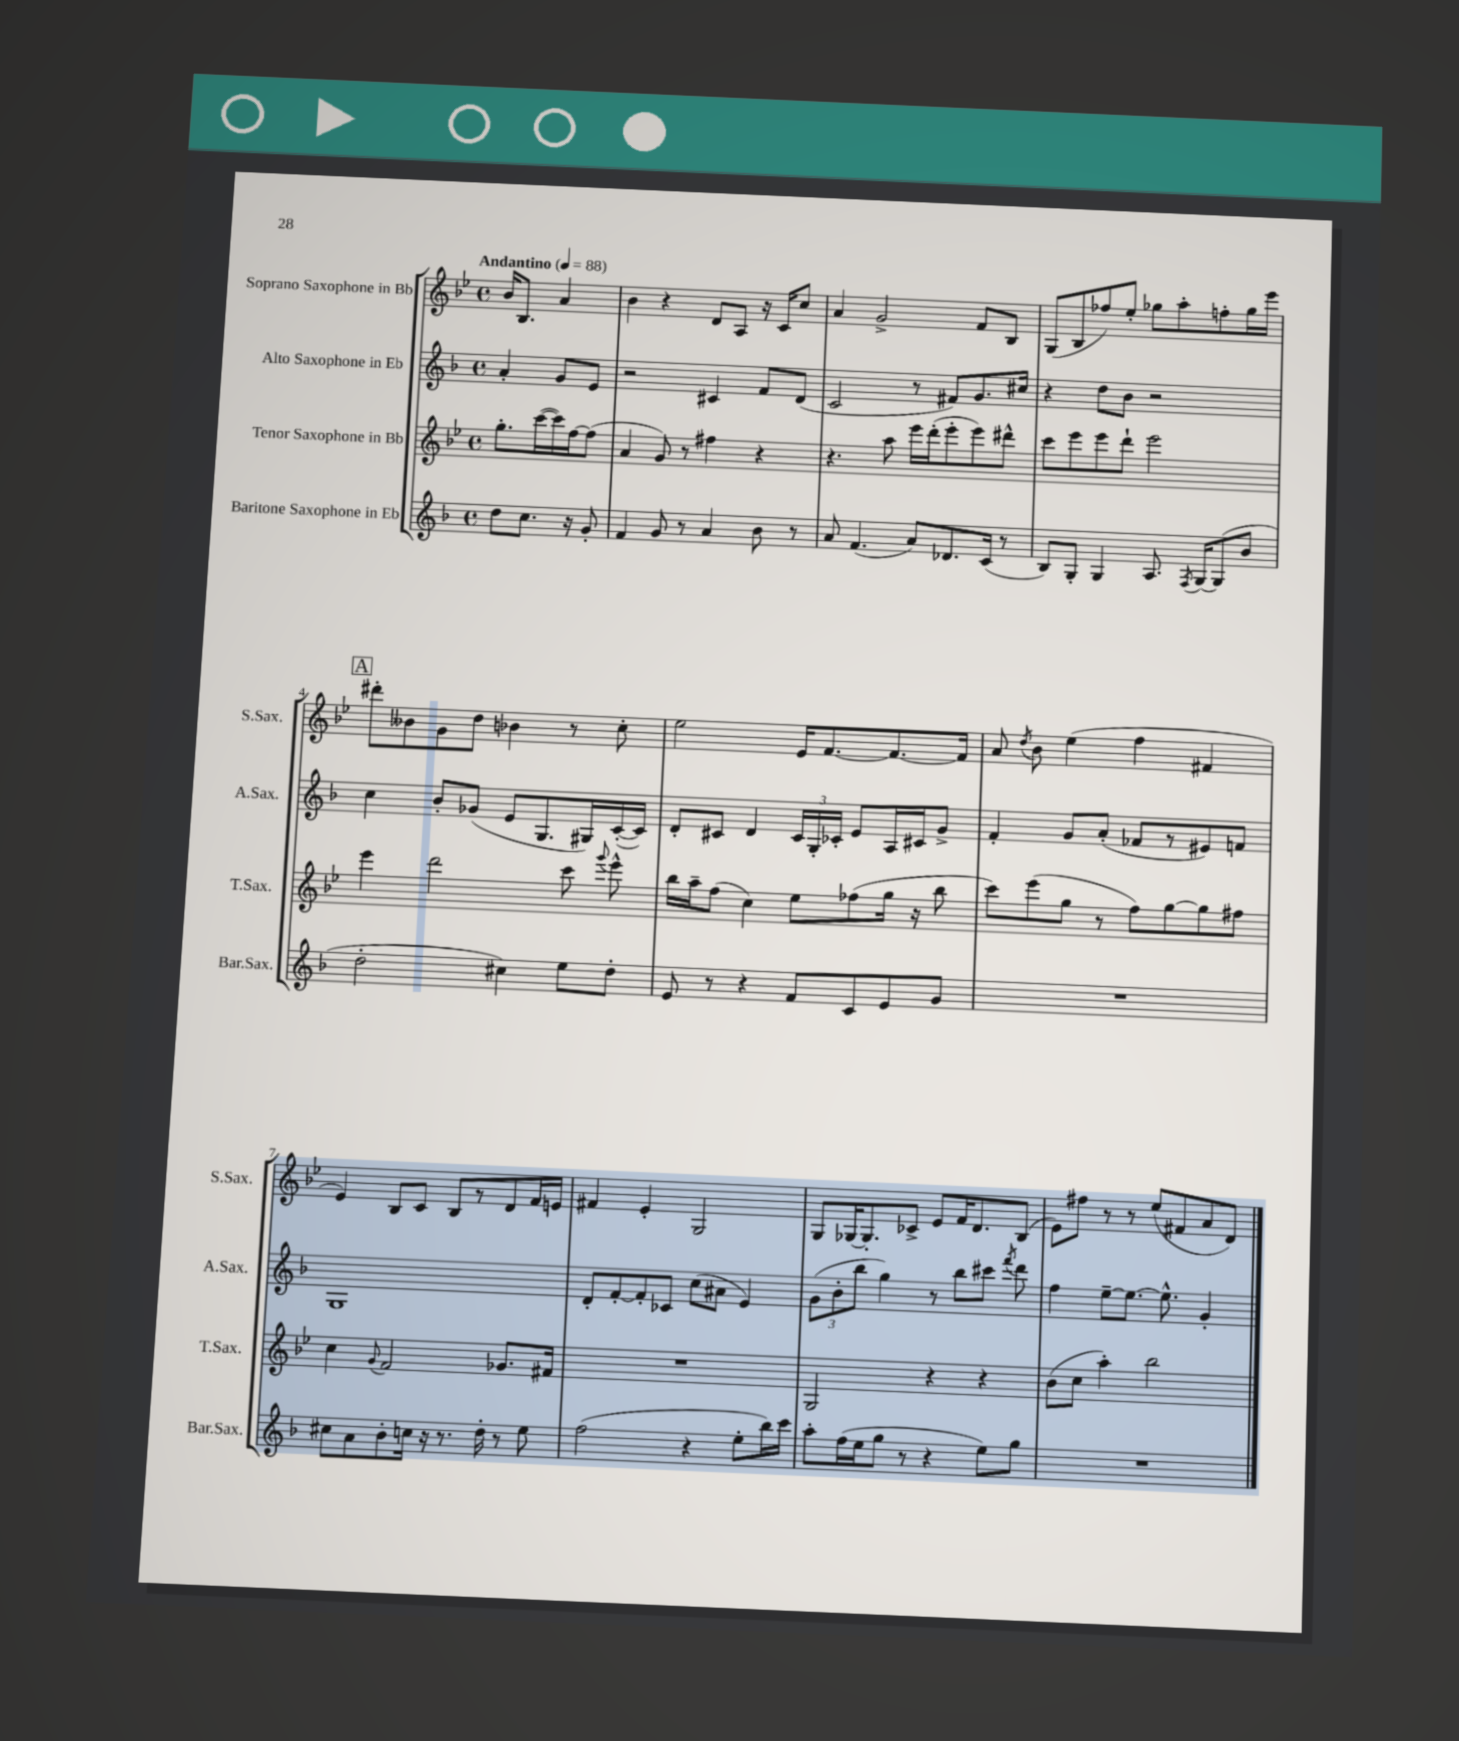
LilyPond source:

<<
\new StaffGroup <<
\new Staff = "s0" \with { instrumentName = "Soprano Saxophone in Bb" shortInstrumentName = "S.Sax." } {
    \clef treble \key bes \major \defaultTimeSignature \time 4/4 \partial 2 \tempo "Andantino" 4 = 88
    \autoBeamOff bes'16[ bes8.] a'4 |
    bes'4 r4 d'8[ a8] r16 c'16[ c''8] |
    a'4 g'2-> f'8[ bes8] |
    g8[( bes8 fes''8) ees''8]-. ges''8[ a''8-. f''8-. ges''16 ees'''16] |
    \mark \markup { \box "A" } dis'''8[-. beses'8 g'8 d''8] bes'4 r8 c''8-. |
    ees''2 ees'16[ f'8.~ f'8.~ f'16] |
    a'8 \acciaccatura { d''8 } bes'8 ees''4( f''4 fis'4 |
    ees'4) bes8[ c'8] bes8[ r8 d'8 f'16 e'16] |
    fis'4 ees'4-. g2 |
    g8[ ges16~ ges8.-. ces'8]-> ees'8[ f'16 d'8. bes8]( |
    ees'8[) fis''8] r8 r8 ees''8[( fis'8 a'8 d'8]) \bar "|." |
}
\new Staff = "s1" \with { instrumentName = "Alto Saxophone in Eb" shortInstrumentName = "A.Sax." } {
    \clef treble \key f \major \defaultTimeSignature \time 4/4 \partial 2
    \autoBeamOff a'4-. g'8[ e'8] |
    r2 cis'4 f'8[ d'8]( |
    c'2 r8 fis'8[) g'8. cis''16] |
    r4 d''8[ bes'8] r2 |
    \mark \markup { \box "A" } c''4 bes'8[-. ges'8]( e'8[ g8. gis16) c'16~-.( c'16]) |
    d'8[-. cis'8] d'4 \tuplet 3/2 { cis'16[ g16-. ces'16]-. } e'8[ a16 cis'16 g'8]-> |
    f'4-. g'8[ a'8]-.( fes'8[ r8 eis'8) f'8] |
    g1 |
    d'8[-. f'8~-. f'8-. ces'8] c''8[( ais'8] e'4) |
    \tuplet 3/2 { g'8[( bes'8-. bes''8] } g''4) r8 bes''8[ cis'''8] \acciaccatura { f'''8 } d'''8 |
    f''4 e''8[~-- e''8.]~ e''8.-^ g'4-. \bar "|." |
}
\new Staff = "s2" \with { instrumentName = "Tenor Saxophone in Bb" shortInstrumentName = "T.Sax." } {
    \clef treble \key bes \major \defaultTimeSignature \time 4/4 \partial 2
    \autoBeamOff g''8.[-. c'''16~( c'''16) f''16~ f''8]( |
    a'4 g'8) r8 fis''4 r4 |
    r4. a''8 ees'''16[ d'''16-.( ees'''8-. ees'''8) dis'''8]-^ |
    c'''8[ ees'''8 ees'''8 d'''8]-! ees'''2 |
    \mark \markup { \box "A" } ees'''4 d'''2 c'''8 \appoggiatura { g'''8 } ees'''8-^ |
    bes''16[ a''16-- f''8]( c''4) ees''8[ fes''8( g''16] r16 bes''8 |
    c'''8[) ees'''8( g''8] r8 f''8[) g''8~ g''8 fis''8] |
    c''4 \appoggiatura { g'8 } f'2 ges'8.[ fis'16] |
    R1 |
    g2 r4 r4 |
    bes'8[( c''8] a''4-.) bes''2 \bar "|." |
}
\new Staff = "s3" \with { instrumentName = "Baritone Saxophone in Eb" shortInstrumentName = "Bar.Sax." } {
    \clef treble \key f \major \defaultTimeSignature \time 4/4 \partial 2
    \autoBeamOff d''8[ c''8.] r16 g'8-. |
    f'4 g'8 r8 a'4 bes'8 r8 |
    a'8 f'4.( a'8[) des'8. c'16]( r8 |
    bes8[) g8]-. g4 a8. \acciaccatura { f8 } g16[~ g8( bes'8] |
    \mark \markup { \box "A" } d''2-. cis''4) e''8[ d''8]-. |
    e'8 r8 r4 f'8[ c'8 e'8 g'8] |
    R1 |
    cis''8[ a'8 bes'8-. c''16] r16 r8. d''16-. r8 e''8 |
    f''2( r4 e''8[-. bes''16) c'''16] |
    a''8[-. f''16( e''16 g''8] r8 r4 e''8[) g''8] |
    R1 \bar "|." |
}
>>
>>
